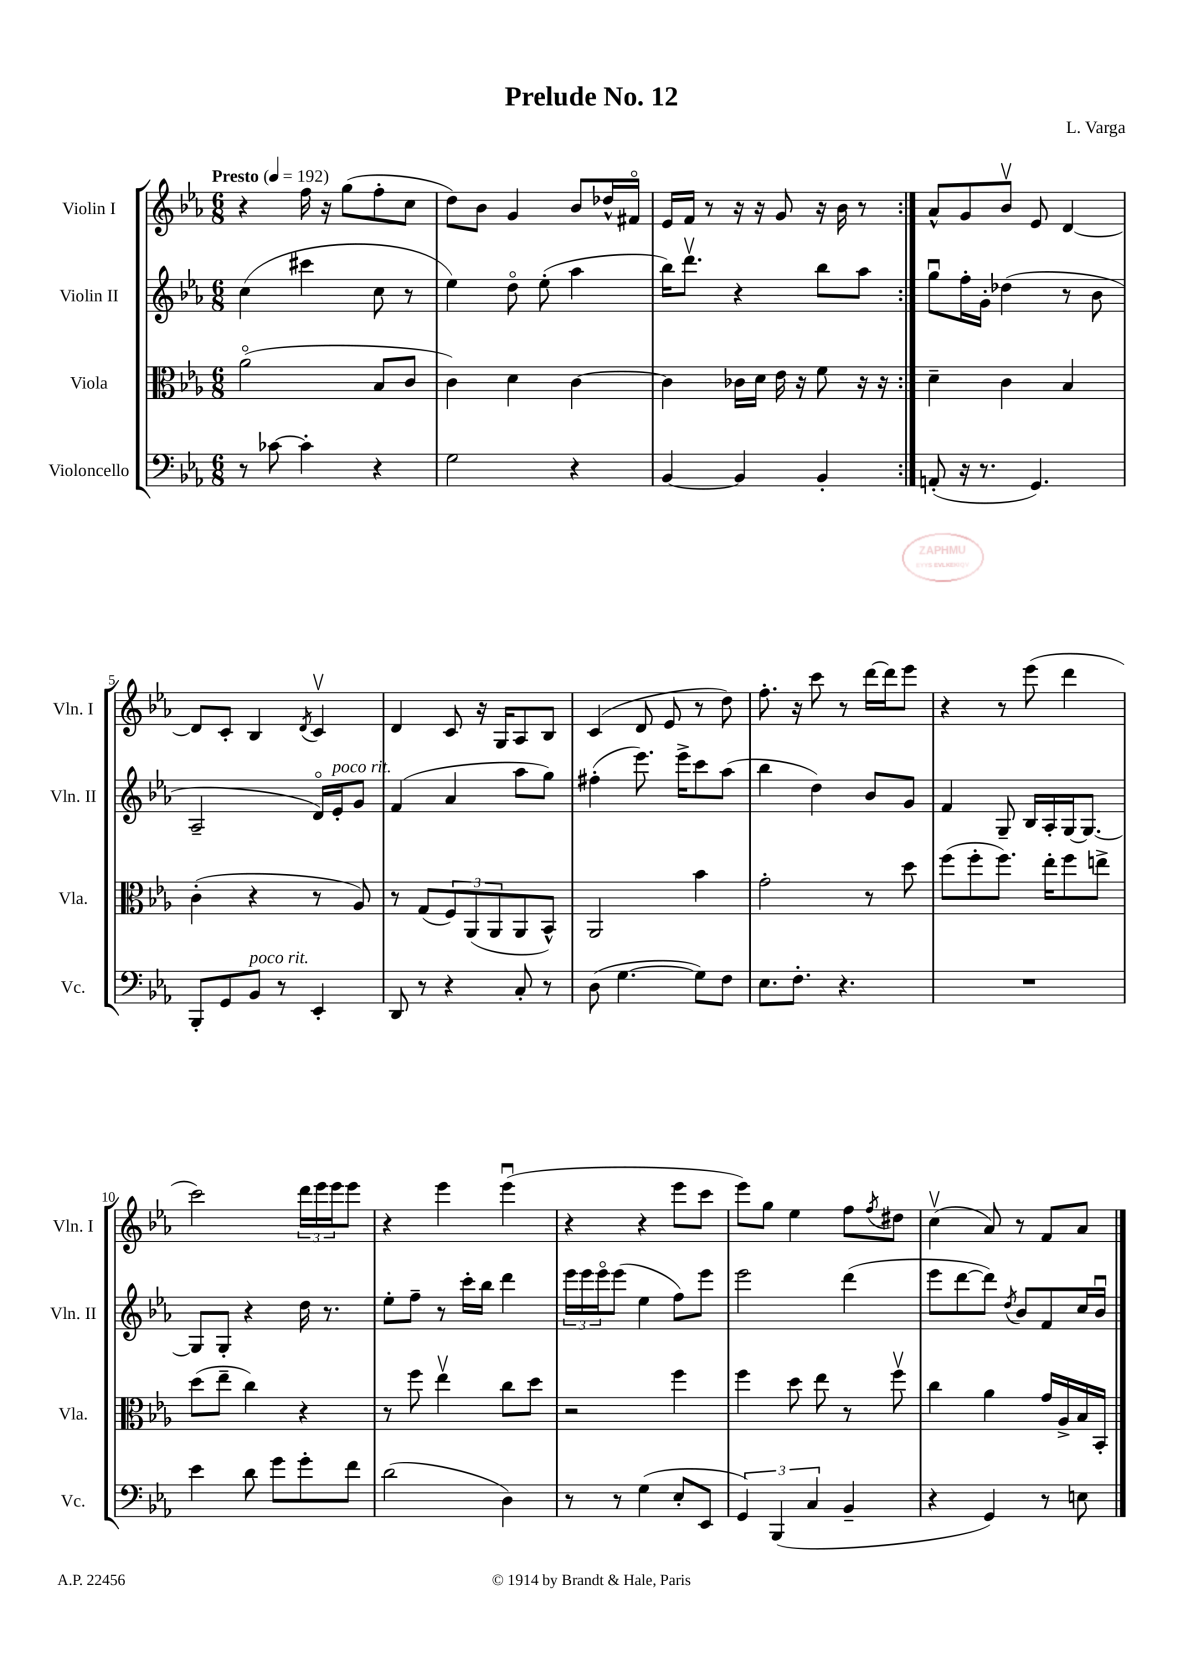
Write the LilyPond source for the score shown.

\header { title = "Prelude No. 12" composer = "L. Varga" }
<<
\new StaffGroup <<
\new Staff = "s0" \with { instrumentName = "Violin I" shortInstrumentName = "Vln. I" } {
    \clef treble \key ees \major \numericTimeSignature \time 6/8 \tempo "Presto" 4 = 192
    \repeat volta 2 { r4 f''16 r16 g''8( f''8-. c''8 |
    d''8) bes'8 g'4 bes'8 des''16-^ fis'16\flageolet |
    ees'16 f'16 r8 r16 r16 g'8 r16 bes'16 r8 | }
    aes'8-^ g'8 bes'8\upbow ees'8 d'4~ |
    d'8 c'8-. bes4 \acciaccatura { d'8 } c'4\upbow |
    d'4 c'8 r16 g16 aes8 bes8 |
    c'4( d'8 ees'8 r8 d''8) |
    f''8.-. r16 c'''8 r8 d'''16~ d'''16 ees'''8 |
    r4 r8 ees'''8( d'''4 |
    c'''2) \tuplet 3/2 { d'''16 ees'''16 ees'''16 } ees'''8 |
    r4 ees'''4 ees'''4\downbow( |
    r4 r4 ees'''8 c'''8 |
    ees'''8) g''8 ees''4 f''8 \acciaccatura { f''8 } dis''8 |
    c''4\upbow( aes'8) r8 f'8 aes'8 \bar "|." |
}
\new Staff = "s1" \with { instrumentName = "Violin II" shortInstrumentName = "Vln. II" } {
    \clef treble \key ees \major \numericTimeSignature \time 6/8
    \repeat volta 2 { c''4( cis'''4 c''8 r8 |
    ees''4) d''8\flageolet ees''8-.( aes''4 |
    bes''16) d'''8.\upbow r4 bes''8 aes''8 | }
    g''8\downbow f''16-. g'16-. des''4( r8 bes'8 |
    aes2-- d'16\flageolet) ees'16-.^\markup { \italic "poco rit." } g'8 |
    f'4( aes'4 aes''8 g''8) |
    fis''4-.( ees'''8.) ees'''16-> c'''8 aes''8( |
    bes''4 d''4) bes'8 g'8 |
    f'4 g8-- bes16 aes16-. g16~ g8.~ |
    g8 g8-. r4 d''16 r8. |
    ees''8-. f''8-- r8 c'''16-. bes''16 d'''4 |
    \tuplet 3/2 { ees'''16 ees'''16 ees'''16\flageolet } ees'''8( ees''4 f''8) ees'''8 |
    ees'''2 d'''4( |
    ees'''8 d'''8~ d'''8) \acciaccatura { d''8 } bes'8 f'8 c''16 bes'16\downbow \bar "|." |
}
\new Staff = "s2" \with { instrumentName = "Viola" shortInstrumentName = "Vla." } {
    \clef alto \key ees \major \numericTimeSignature \time 6/8
    \repeat volta 2 { aes'2\flageolet( bes8 c'8 |
    c'4) d'4 c'4~ |
    c'4 ces'16 d'16 ees'16 r16 f'8 r16 r16 | }
    d'4-- c'4 bes4 |
    c'4-.( r4 r8 aes8) |
    r8 g8( \tuplet 3/2 { f8) aes,8( aes,8 } aes,8 bes,8-^) |
    aes,2 bes'4 |
    g'2-. r8 d''8 |
    f''8( f''8-. f''8.) ees''16-. f''8 e''8-> |
    d''8( ees''8-- c''4) r4 |
    r8 f''8 ees''4\upbow c''8 d''8 |
    r2 f''4 |
    f''4 d''8 ees''8 r8 f''8\upbow |
    c''4 aes'4 g'16 aes16-> bes16 bes,16-. \bar "|." |
}
\new Staff = "s3" \with { instrumentName = "Violoncello" shortInstrumentName = "Vc." } {
    \clef bass \key ees \major \numericTimeSignature \time 6/8
    \repeat volta 2 { r8 ces'8~ ces'4-. r4 |
    g2 r4 |
    bes,4~ bes,4 bes,4-. | }
    a,8-.( r16 r8. g,4.) |
    bes,,8-. g,8 bes,8^\markup { \italic "poco rit." } r8 ees,4-. |
    d,8 r8 r4 c8-. r8 |
    d8( g4.~ g8) f8 |
    ees8. f8.-. r4. |
    R2. |
    ees'4 d'8 g'8 g'8-. f'8 |
    d'2( d4) |
    r8 r8 g4( ees8-. ees,8 |
    \tuplet 3/2 { g,4) bes,,4( c4 } bes,4-- |
    r4 g,4) r8 e8 \bar "|." |
}
>>
>>
